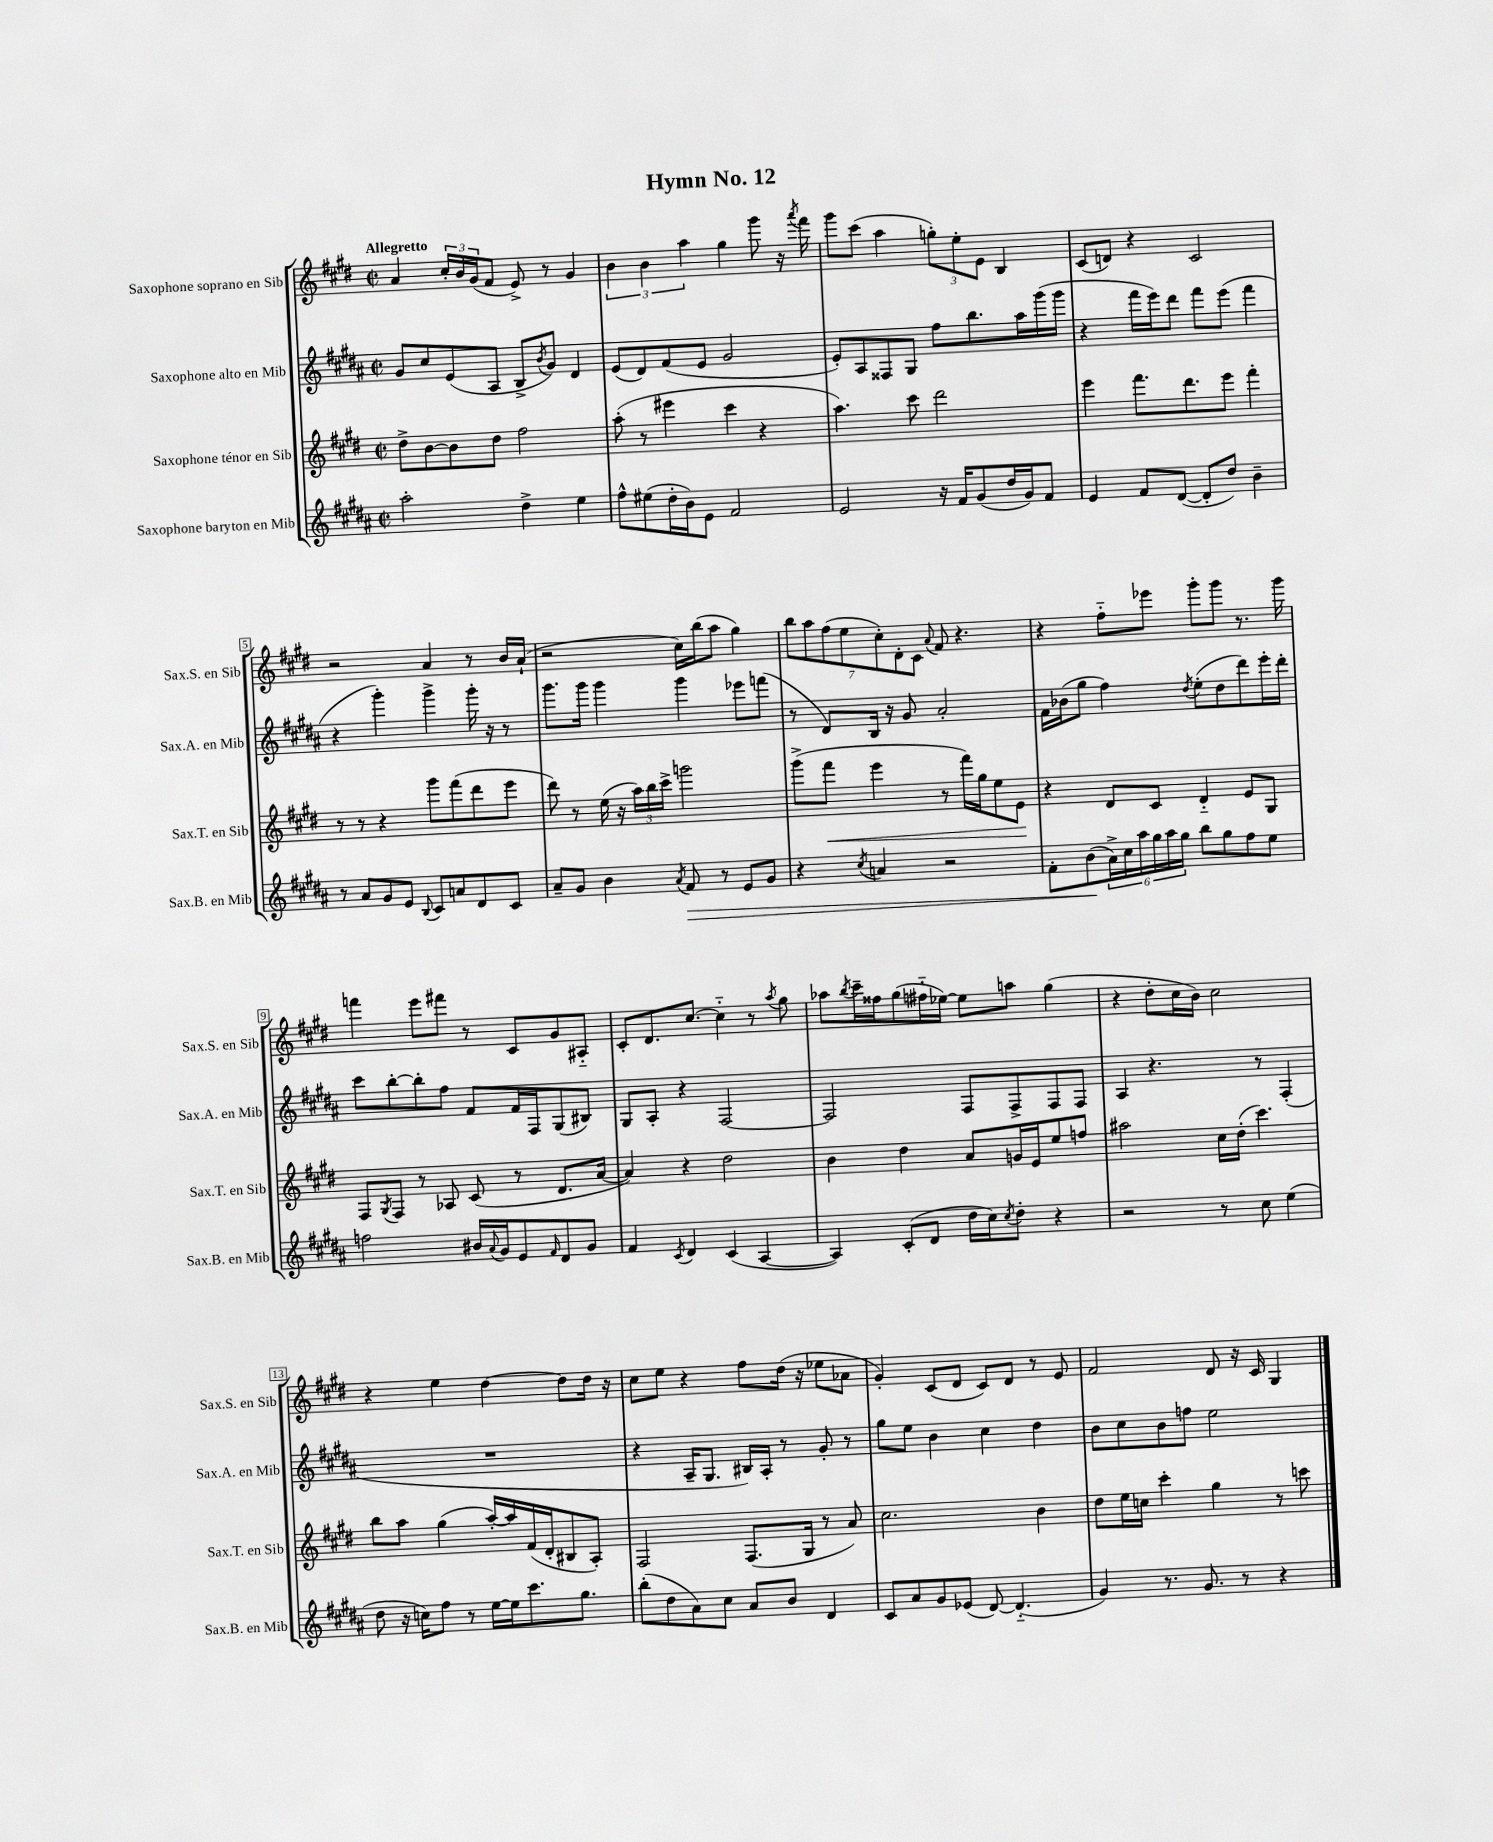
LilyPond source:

\header { title = "Hymn No. 12" }
<<
\new StaffGroup <<
\new Staff = "s0" \with { instrumentName = "Saxophone soprano en Sib" shortInstrumentName = "Sax.S. en Sib" } {
    \clef treble \key e \major \defaultTimeSignature \time 2/2 \tempo "Allegretto"
    a'4 \tuplet 3/2 { cis''16-. b'16 gis'16( } fis'8 e'8->) r8 gis'4 |
    \tuplet 3/2 { b'4 b'4 a''4 } gis''4 gis'''8 r16 \acciaccatura { a'''8 } fis'''16 |
    gis'''8 cis'''8( a''4 \tuplet 3/2 { g''8-.) e''8-. e'8 } b4 |
    cis'8( d'8) r4 cis'2 |
    r2 a'4 r8 b'16 a'16-!( |
    r2 cis''16) b''16( a''8 gis''4) |
    \tuplet 7/4 { b''8 a''8 fis''8( e''8 cis''8-.) dis'8-. cis'8 } \appoggiatura { a'8 } fis'8 r4. |
    r4 fis''8-_ ees'''8 gis'''8-. gis'''8 r8. gis'''16 |
    f'''4 e'''8 fis'''8 r8 cis'8 gis'8 ais8-_ |
    cis'8-. dis'8. cis''8.~ cis''4-_ r8 \acciaccatura { a''8 } gis''8 |
    aes''8 \acciaccatura { b''8 } cis'''16-- fisis''16 gis''8( fis''16-_ ees''16~) ees''8 a''8 gis''4( |
    r4 dis''8-. cis''16 b'16) cis''2 |
    r4 e''4 dis''4~ dis''8 dis''16 r16 |
    cis''8 e''8 r4 fis''8 dis''16( r16 ees''8 aes'8 |
    gis'4-.) cis'8( dis'8 cis'8) dis'8 r8 e'8 |
    fis'2 dis'8 r16 cis'16 gis4 \bar "|." |
}
\new Staff = "s1" \with { instrumentName = "Saxophone alto en Mib" shortInstrumentName = "Sax.A. en Mib" } {
    \clef treble \key b \major \defaultTimeSignature \time 2/2
    gis'8 cis''8 e'8( ais8 b8-> \acciaccatura { b'8 } gis'8) dis'4 |
    e'8( dis'8) fis'8( e'8 gis'2 |
    e'8-.) ais8 fisis8 gis8 fis''8 b''8. ais''16 gis'''16( gis'''16 |
    r4 fis'''16 e'''16) dis'''8 fis'''8 e'''8( fis'''4 |
    r4 gis'''4-.) gis'''4-> gis'''16-. r16 r8 |
    gis'''8. gis'''16 gis'''4 gis'''4 ees'''8 f'''8( |
    r8 dis'8) b16 r16 gis'8 ais'2-. |
    fis'16 bes'16( gis''8 fis''4) \acciaccatura { dis''8 } e''8-.( dis''8 dis'''8) e'''16-. dis'''16-. |
    cis'''8 b''8~-. b''8-. fis''8 fis'8 fis'16 fis16 gis8( bis8) |
    gis8 ais8-. r4 fis2~ |
    fis2 fis8 fis8-> fis8 fis8 |
    ais4 r4. r8 fis4-.( |
    R1 |
    r4 ais16-- gis8. bis16) ais16-. r8 gis'8-. r8 |
    gis''8 e''8 b'4 cis''4 dis''4 |
    b'8 cis''8 b'8 f''8 e''2 \bar "|." |
}
\new Staff = "s2" \with { instrumentName = "Saxophone ténor en Sib" shortInstrumentName = "Sax.T. en Sib" } {
    \clef treble \key e \major \defaultTimeSignature \time 2/2
    dis''8-> b'8~ b'8 dis''8 fis''2 |
    a''8-.( r8 eis'''4 cis'''4 r4 |
    a''4.) cis'''8 dis'''2 |
    e'''4 fis'''8. dis'''8. e'''8 fis'''4-. |
    r8 r8 r4 gis'''8 fis'''8( dis'''8 e'''8 |
    dis'''8) r8 e''16( r16 \tuplet 3/2 { a''16) b''16 cis'''16-> } g'''2 |
    gis'''8->( fis'''8\< e'''4 r8 fis'''16) gis''16 e''8 e'8\! |
    r4 dis'8 cis'8 dis'4-_ e'8 gis8 |
    fis8 \acciaccatura { gis8 } fis8 r8 aes8 cis'8( r8 dis'8. a'16~ |
    a'4) r4 dis''2 |
    b'4 dis''4 a'8 g'16 e'16 e''8 f''8 |
    ais''2 cis''16 dis''16-.( cis'''4.) |
    b''8 a''8 gis''4( a''16~-.) a''16 fis'16( dis'16-. bis8 a8-.) |
    fis2 fis8.( gis16 r8 a'8) |
    cis''2. b'4 |
    dis''8 e''16 c''16 cis'''4-. gis''4 r8 c'''8 \bar "|." |
}
\new Staff = "s3" \with { instrumentName = "Saxophone baryton en Mib" shortInstrumentName = "Sax.B. en Mib" } {
    \clef treble \key b \major \defaultTimeSignature \time 2/2
    ais''2-. dis''4-> e''4 |
    fis''8-^ eis''8( dis''16-. b'16) e'8 fis'2 |
    e'2 r16 fis'16 gis'8( dis''16 gis'16) fis'8 |
    e'4 fis'8 dis'8~( dis'8-. dis''8) b'4-- |
    r8 ais'8 gis'8 e'8 \appoggiatura { b8 } cis'8 a'8 dis'8 cis'8 |
    ais'8-- gis'8 b'4 \acciaccatura { ais'8 } fis'8\> r8 e'8 gis'8 |
    r4 \acciaccatura { cis''8 } a'4 r2 |
    fis'8-. b'8\!( \tuplet 6/4 { ais'16->) cis''16 ais''16 gis''16 ais''16 gis''16 } b''8 gis''8 fis''8 e''8 |
    f''2 bis'16 \appoggiatura { ais'8 } gis'16 e'8 \grace { fis'16 } dis'8 gis'8 |
    fis'4 \acciaccatura { cis'8 } dis'4 cis'4( ais4~ |
    ais4) cis'8-.( dis'8 dis''16 cis''16) \acciaccatura { cis''8 } dis''8-. r4 |
    r2 r8 cis''8 e''4( |
    dis''8 r16 c''16) fis''8 r8 e''16~ e''16 cis'''8. gis''8. |
    b''8-.( dis''8 ais'8) cis''8 ais'8 b'8 dis'4 |
    cis'8 ais'8 gis'8 ees'8( dis'8~) dis'4.-_( |
    gis'4) r8. gis'8. r8 r4 \bar "|." |
}
>>
>>
\layout { \context { \Score \override BarNumber.stencil = #(make-stencil-boxer 0.1 0.3 ly:text-interface::print) } }
